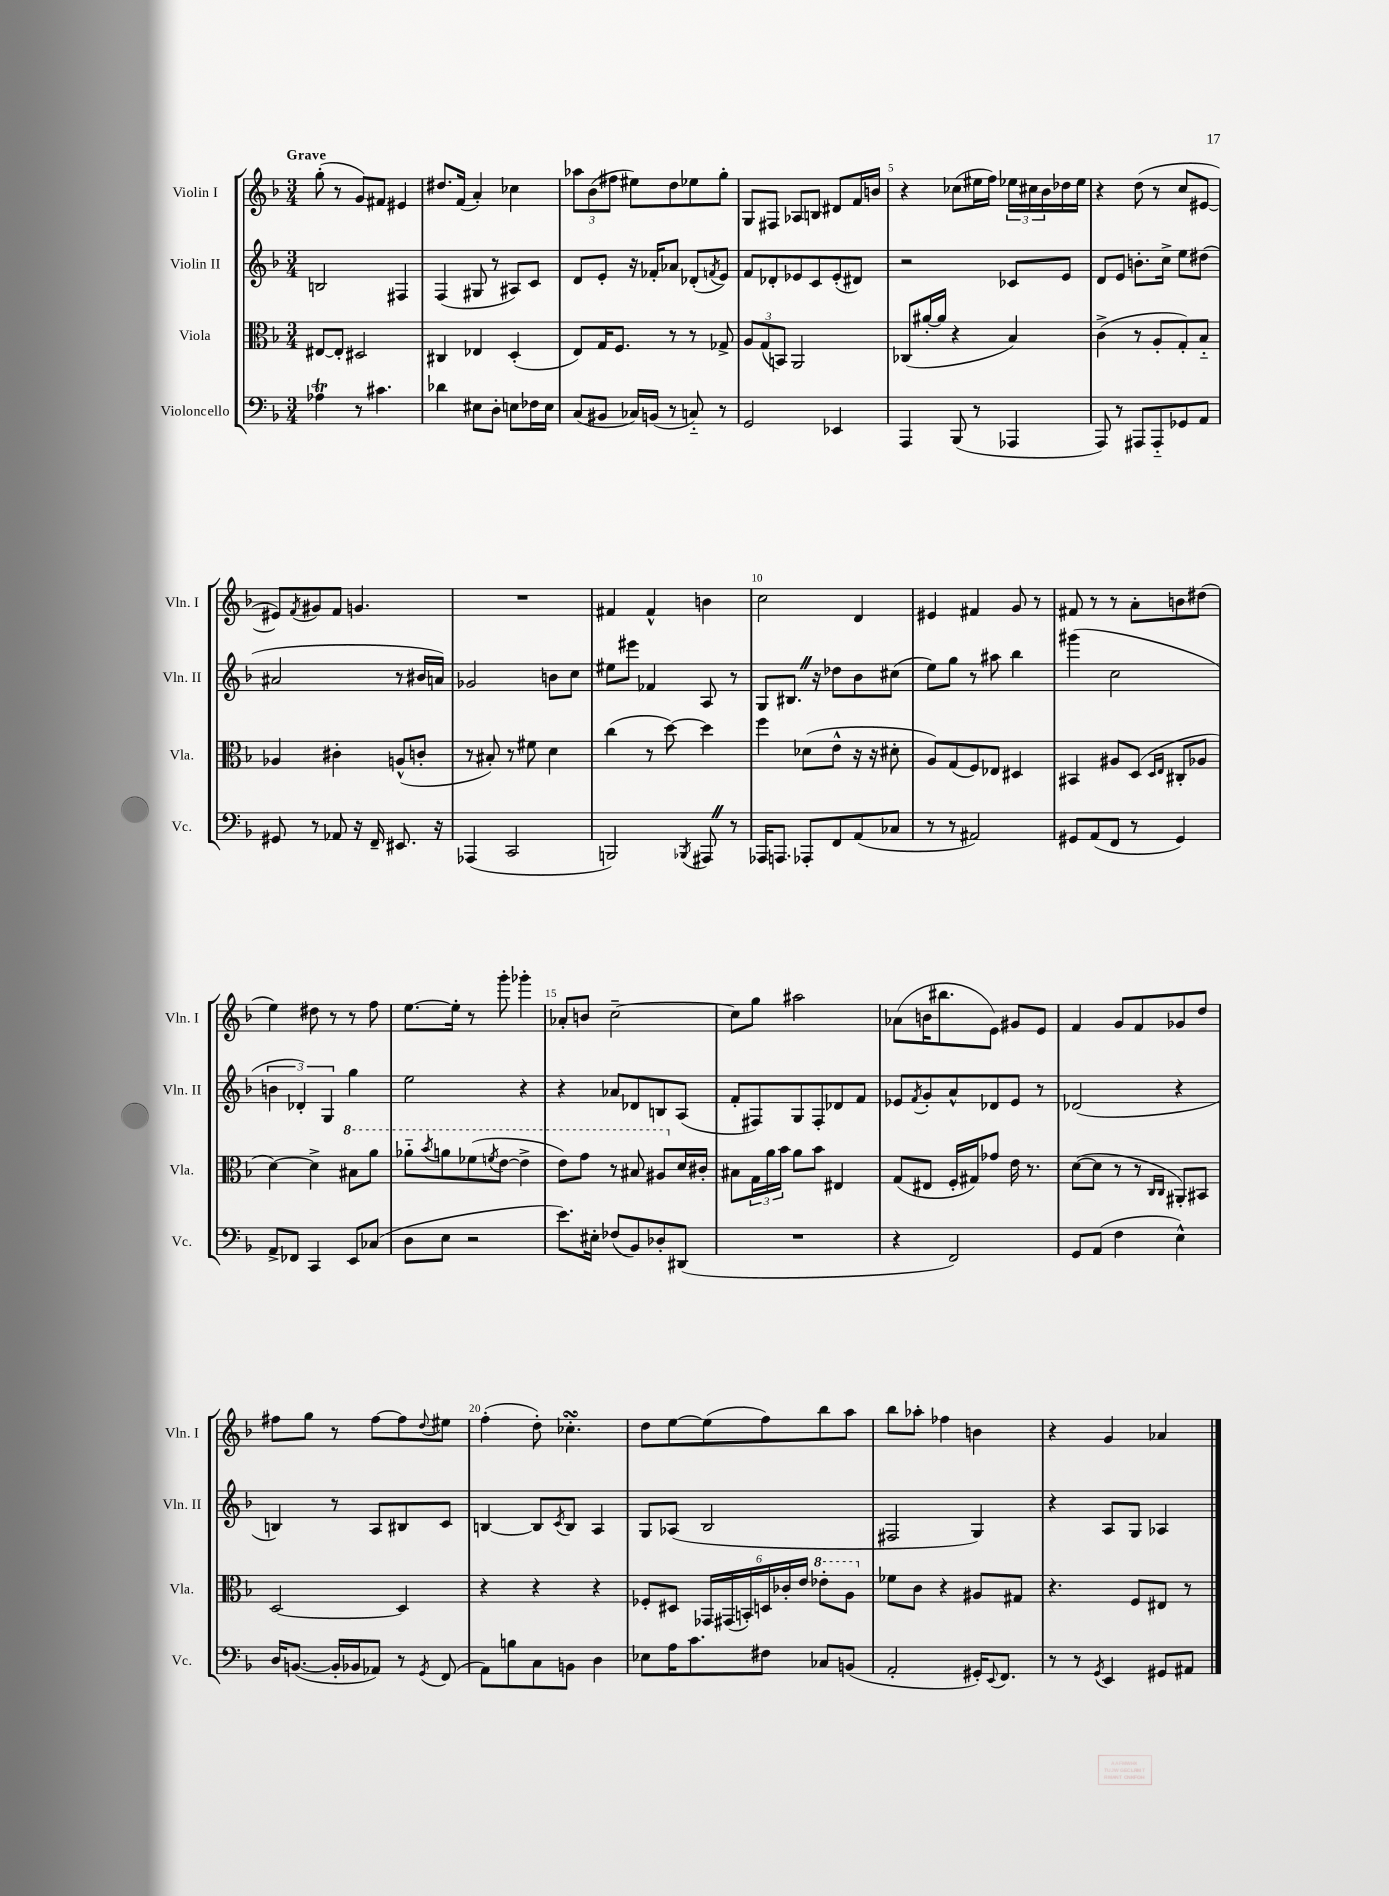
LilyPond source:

<<
\new StaffGroup <<
\new Staff = "s0" \with { instrumentName = "Violin I" shortInstrumentName = "Vln. I" } {
    \clef treble \key f \major \numericTimeSignature \time 3/4 \tempo "Grave"
    g''8-.( r8 g'8) fis'8 eis'4 |
    dis''8. f'16( a'4-.) ces''4 |
    \tuplet 3/2 { aes''8 bes'8( fis''8 } eis''8) d''8 ees''8 g''8-. |
    g8 fis8 aes8 b8 dis'8 f'16 b'16 |
    r4 ces''8( eis''16 f''16) \tuplet 3/2 { ees''16 cis''16 bes'16 } des''16 ees''16 |
    r4 d''8( r8 c''8 eis'8~ |
    eis'8) \acciaccatura { f'8 } gis'8 f'8 g'4. |
    R2. |
    fis'4 fis'4-^ b'4 |
    c''2 d'4 |
    eis'4 fis'4 g'8 r8 |
    fis'8 r8 r8 a'8-. b'8 dis''8( |
    e''4) dis''8 r8 r8 f''8 |
    e''8.~ e''16-. r8 g'''8-. ges'''4-. |
    aes'8-. b'8 c''2~-- |
    c''8 g''8 ais''2 |
    aes'8( b'16 bis''8. e'8) gis'8 e'8 |
    f'4 g'8 f'8 ges'8 d''8 |
    fis''8 g''8 r8 fis''8~ fis''8 \appoggiatura { d''8 } eis''8 |
    f''4-.( d''8-.) ces''4.-.\turn |
    d''8 e''8~ e''8( f''8) bes''8 a''8 |
    bes''8 aes''8-. fes''4 b'4 |
    r4 g'4 aes'4 \bar "|." |
}
\new Staff = "s1" \with { instrumentName = "Violin II" shortInstrumentName = "Vln. II" } {
    \clef treble \key f \major \numericTimeSignature \time 3/4
    b2 fis4 |
    f4( gis8 r8 ais8) c'8 |
    d'8 e'8-. r16 fes'16-. aes'8 des'8-.( \acciaccatura { f'8 } e'8) |
    f'8 des'8-. ees'8 c'8 ees'8-.( dis'8) |
    r2 ces'8 e'8 |
    d'8 e'8 b'8.-. c''16-> e''8 dis''8( |
    ais'2 r8 bis'16 a'16) |
    ges'2 b'8 c''8 |
    eis''8 eis'''8 fes'4 a8 r8 |
    g8 bis8. \once \override BreathingSign.text = \markup { \musicglyph "scripts.caesura.straight" } \breathe r16 des''8 bes'8 cis''8( |
    e''8) g''8 r8 ais''8 bes''4 |
    gis'''4( c''2 |
    \tuplet 3/2 { b'4 des'4-.) g4 } g''4 |
    e''2 r4 |
    r4 aes'8 des'8 b8 a8( |
    f'8-. fis8) g8 fis8-. des'8 f'8 |
    ees'8 \acciaccatura { f'8 } g'8-. a'8-^ des'8 ees'8 r8 |
    des'2( r4 |
    b4) r8 a8 bis8 c'8 |
    b4~ b8 \acciaccatura { c'8 } b8 a4 |
    g8 aes8( bes2 |
    fis2 g4) |
    r4 a8 g8 aes4 \bar "|." |
}
\new Staff = "s2" \with { instrumentName = "Viola" shortInstrumentName = "Vla." } {
    \clef alto \key f \major \numericTimeSignature \time 3/4
    eis8~ eis8-. dis2 |
    cis4 ees4 d4-.( |
    e8) g16 f8. r8 r8 ges8-> |
    \tuplet 3/2 { a8 g8( b,8) } a,2 |
    ces8( ais'16~-. ais'16 r4 bes4) |
    c'4->( r8 a8-. g8-.) bes8-_ |
    aes4 cis'4-. a8-^( c'8-. |
    r8 bis8-.) r8 fis'8 d'4 |
    c''4( r8 d''8~) d''4 |
    f''4 des'8( e'8-^ r16 r16 dis'8-. |
    a8) g8( f8) ees8 dis4 |
    bis,4 ais8 d8( \grace { d16 e16 } cis8-. aes8 |
    d'4~) d'4-> \ottava #1 bis'8 a''8 |
    aes''8-_ \acciaccatura { bes''8 } a''8 fes''8( \acciaccatura { f''8 } e''8~ e''4-> |
    e''8) g''8 r8 bis'8 ais'8 \ottava #0 d'16 cis'16-. |
    bis8 \tuplet 3/2 { g16 a'16 bes'16 } a'8 bes'8 eis4 |
    g8( eis8 f16-. gis16) ges'8 e'16 r8. |
    d'8~( d'8 r8 r8 \grace { c16 c16 } ais,8-.) bis,8 |
    d2~ d4 |
    r4 r4 r4 |
    fes8-. dis8 \tuplet 6/4 { ges,16 gis,16( b,16-.) d16 ces'16-. e'16 } \ottava #1 ees''8-. a'8 \ottava #0 |
    fes'8 c'8 r4 ais8 gis8 |
    r4. f8 eis8 r8 \bar "|." |
}
\new Staff = "s3" \with { instrumentName = "Violoncello" shortInstrumentName = "Vc." } {
    \clef bass \key f \major \numericTimeSignature \time 3/4
    aes4\trill r8 cis'4. |
    des'4 eis8 d8-. e8 fes16 e16 |
    c8( bis,8 ces16) b,16( r8 c8-_) r8 |
    g,2 ees,4 |
    a,,4 bes,,8( r8 aes,,4 |
    a,,8) r8 ais,,8 ais,,8-_ ges,8 a,8 |
    gis,8 r8 aes,8 r16 f,16-- eis,8. r16 |
    aes,,4( c,2 |
    b,,2) \acciaccatura { bes,,8 } ais,,8 \once \override BreathingSign.text = \markup { \musicglyph "scripts.caesura.straight" } \breathe r8 |
    aes,,16 a,,8. aes,,8-. f,8 a,8( ces8 |
    r8 r8 ais,2) |
    gis,8 a,8( f,8 r8 gis,4) |
    a,8-> fes,8 c,4 e,8 ces8( |
    d8 e8 r2 |
    e'8.) eis16-. fes8( bes,8) des8-. dis,8( |
    R2. |
    r4 f,2) |
    g,8 a,8( f4 e4-^) |
    d16 b,8.~( b,16-. bes,16 aes,8) r8 \acciaccatura { g,8 } f,8( |
    a,8) b8 c8 b,8 d4 |
    ees8 a16 c'8. fis8 ces8 b,8( |
    a,2-. gis,16-.) \appoggiatura { e,8 } f,8. |
    r8 r8 \acciaccatura { g,8 } e,4 gis,8 ais,8 \bar "|." |
}
>>
>>
\layout { \context { \Score \override BarNumber.break-visibility = ##(#f #t #t) barNumberVisibility = #(every-nth-bar-number-visible 5) } }
